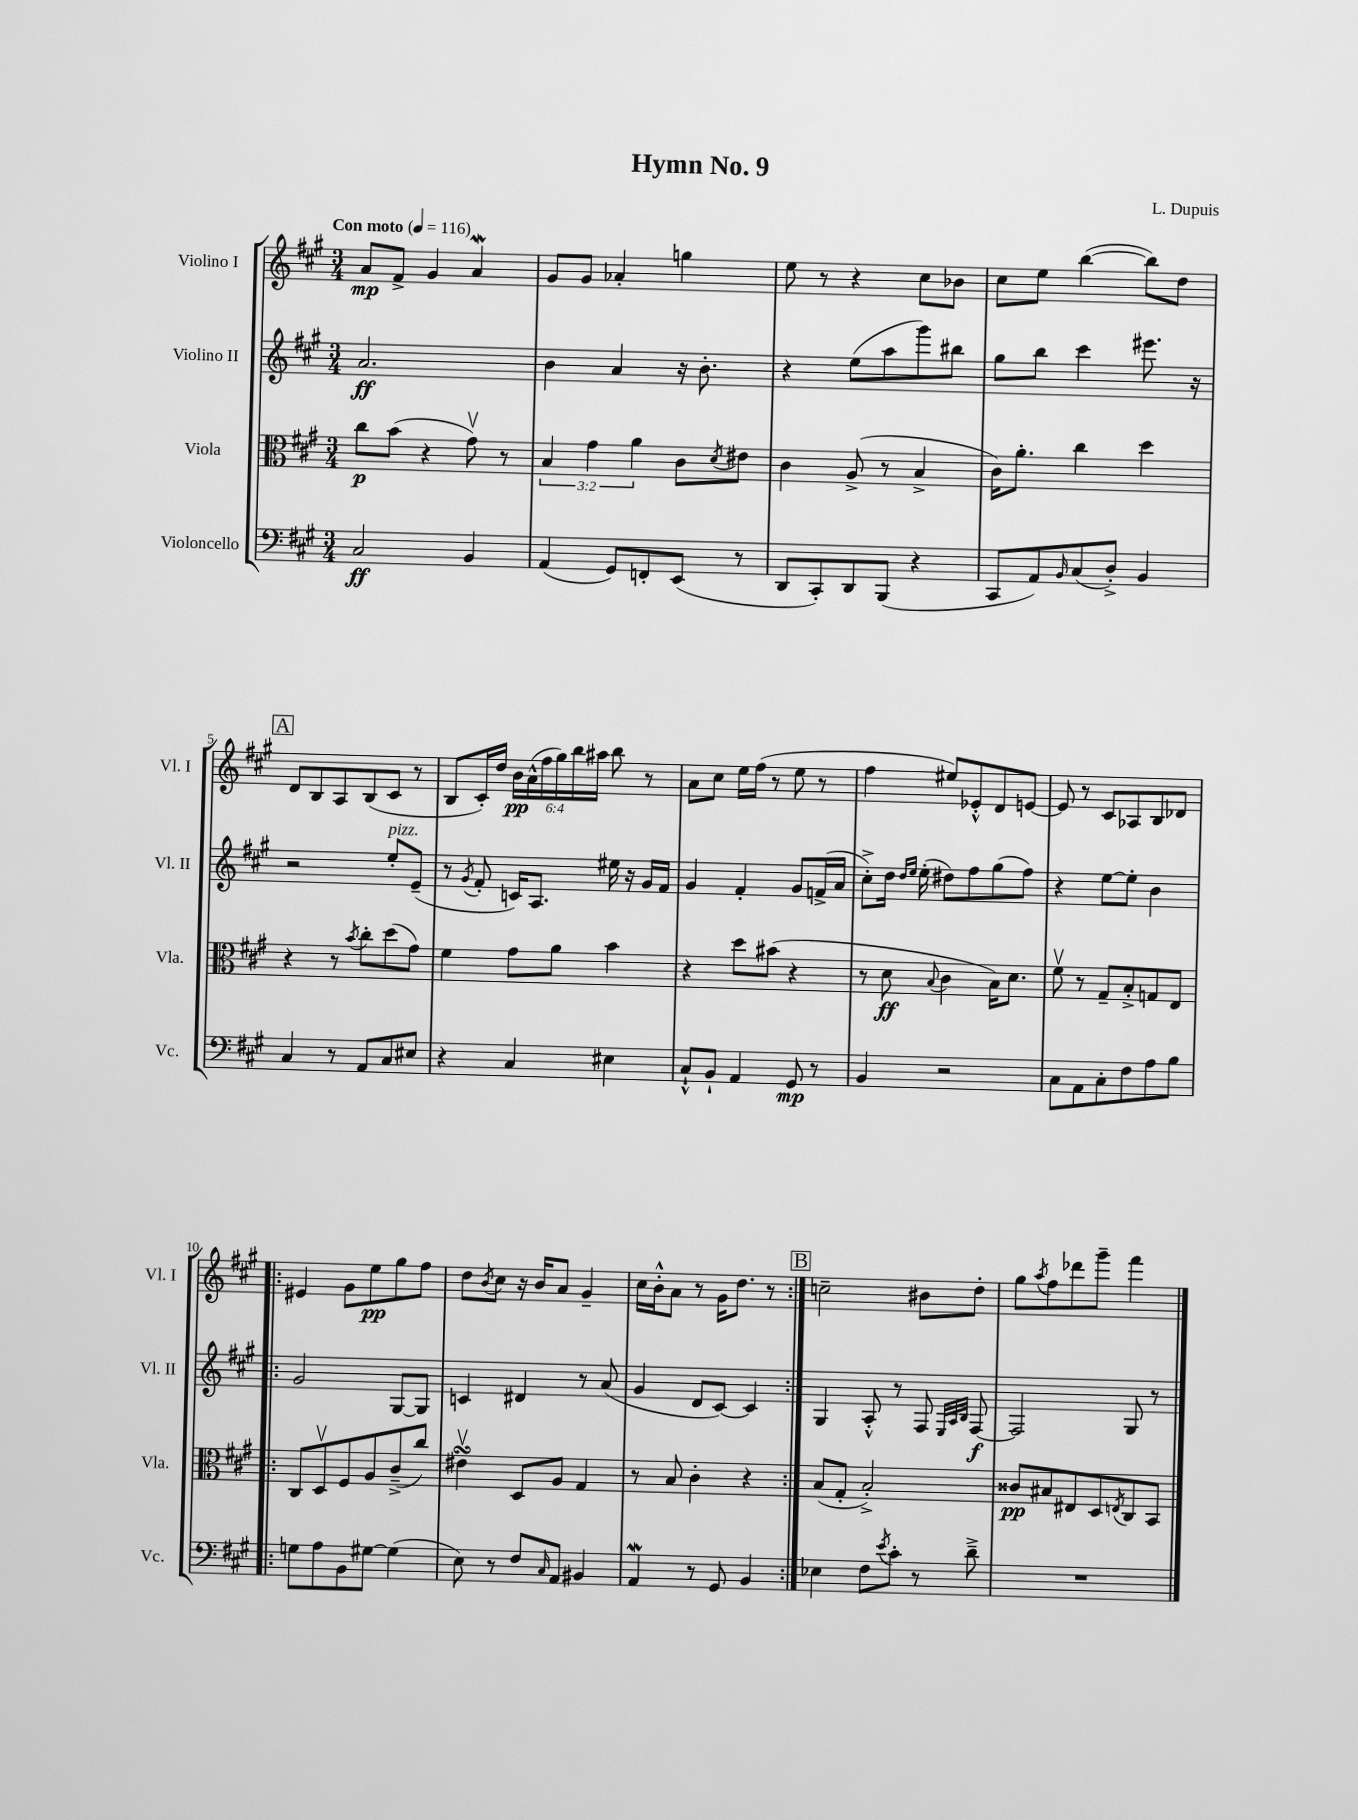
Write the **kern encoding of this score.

**kern	**dynam	**kern	**dynam	**kern	**dynam	**kern	**dynam
*part4	*part4	*part3	*part3	*part2	*part2	*part1	*part1
*staff4	*staff4	*staff3	*staff3	*staff2	*staff2	*staff1	*staff1
*I"Violoncello	*	*I"Viola	*	*I"Violino II	*	*I"Violino I	*
*I'Vc.	*	*I'Vla.	*	*I'Vl. II	*	*I'Vl. I	*
*clefF4	*	*clefC3	*	*clefG2	*	*clefG2	*
*k[f#c#g#]	*	*k[f#c#g#]	*	*k[f#c#g#]	*	*k[f#c#g#]	*
*M3/4	*	*M3/4	*	*M3/4	*	*M3/4	*
*MM116	*	*MM116	*	*MM116	*	*MM116	*
=1	=1	=1	=1	=1	=1	=1	=1
!	!	!	!	!	!	!LO:TX:a:B:t=Con moto	!
2C#/	ff	8cc#\L	p	2.a/	ff	8a/L	mp
.	.	(8b\J	.	.	.	8f#^/J	.
.	.	4r	.	.	.	4g#/	.
4BB/	.	8g#v\)	.	.	.	4aw/	.
.	.	8r	.	.	.	.	.
=2	=2	=2	=2	=2	=2	=2	=2
(4AA/	.	6B/	.	4b\	.	8g#/L	.
.	.	.	.	.	.	8g#/J	.
.	.	6g#\	.	.	.	.	.
8GG#/L)	.	.	.	4a/	.	4a-X'/	.
.	.	6a\	.	.	.	.	.
8FFn'/	.	.	.	.	.	.	.
(8EE/J	.	8c#\L	.	16r	.	4ggn\	.
.	.	.	.	8.b'\	.	.	.
.	.	8qd/	.	.	.	.	.
8r	.	8e#X\J	.	.	.	.	.
=3	=3	=3	=3	=3	=3	=3	=3
8DD/L	.	4c#\	.	4r	.	8ee\	.
8CC#'/)	.	.	.	.	.	8r	.
8DD/	.	(8A^/	.	(8ee\L	.	4r	.
(8BBB/J	.	8r	.	8aa\	.	.	.
4r	.	4B^/	.	8ggg#\)	.	8cc#\L	.
.	.	.	.	8bb#X\J	.	8b-X\J	.
=4	=4	=4	=4	=4	=4	=4	=4
8CC#/L	.	16c#\KL)	.	8gg#\L	.	8cc#\L	.
.	.	8.a'\J	.	.	.	.	.
8AA/)	.	.	.	8bb\J	.	8ee\J	.
16qqBB/	.	.	.	.	.	.	.
(8C#/	.	4cc#\	.	4ccc#\	.	([4bb\	.
8D'^/J)	.	.	.	.	.	.	.
4BB/	.	4dd\	.	8.eee#X\	.	8bb\L])	.
.	.	.	.	.	.	8dd\J	.
.	.	.	.	16r	.	.	.
!!LO:LB:g=z
!!LO:REH:place=s1:t=A
=5	=5	=5	=5	=5	=5	=5	=5
4C#/	.	4r	.	2r	.	8d/L	.
.	.	.	.	.	.	8B/	.
8r	.	8r	.	.	.	8A/	.
.	.	8qb/	.	.	.	.	.
8AA/L	.	8cc#'\L	.	.	.	(8B/	.
!	!	!	!	!LO:TX:a:i:t=pizz.	!	!	!
8C#/	.	(8dd\	.	8ee'/L	.	8c#/J	.
8E#X/J	.	8g#\J)	.	(8e~/J	.	8r	.
=6	=6	=6	=6	=6	=6	=6	=6
4r	.	4f#\	.	8r	.	8B/L	.
.	.	.	.	8qg#/	.	.	.
.	.	.	.	8f#'/	.	16c#'/L)	.
.	.	.	.	.	.	16dd/JJ	.
4C#/	.	8g#\L	.	16cn/KL)	.	24b\LL	pp
.	.	.	.	.	.	(24a^^\	.
.	.	.	.	8.A/J	.	.	.
.	.	.	.	.	.	24ff#\	.
.	.	8a\J	.	.	.	24gg#\)	.
.	.	.	.	.	.	24bb\	.
.	.	.	.	.	.	24aa#X\JJ	.
4E#X\	.	4b\	.	16ee#X\	.	8bb\	.
.	.	.	.	16r	.	.	.
.	.	.	.	16g#/LL	.	8r	.
.	.	.	.	16f#/JJ	.	.	.
=7	=7	=7	=7	=7	=7	=7	=7
8C#`^^/L	.	4r	.	4g#/	.	8a\L	.
8BB`/J	.	.	.	.	.	8cc#\J	.
4AA/	.	8dd\L	.	4f#'/	.	16ee\LL	.
.	.	.	.	.	.	(16ff#\JJ	.
.	.	(8b#X\J	.	.	.	8r	.
8GG#/	mp	4r	.	8g#/L	.	8ee\	.
8r	.	.	.	(16fn^/L	.	8r	.
.	.	.	.	16a/JJ	.	.	.
=8	=8	=8	=8	=8	=8	=8	=8
4BB/	.	8r	.	8cc#'^\L)	.	4ff#\	.
.	.	8d\	ff	16dd\Jk	.	.	.
.	.	.	.	16qqdd/LL	.	.	.
.	.	.	.	16qqee/JJ	.	.	.
.	.	.	.	(16ee'\	.	.	.
.	.	8qqB/	.	.	.	.	.
2r	.	4c#\	.	8dd#X\L)	.	8ee#X/L)	.
.	.	.	.	8ff#\	.	8e-X'^^/	.
.	.	16B\KL)	.	(8gg#\	.	8d/	.
.	.	8.d\J	.	.	.	.	.
.	.	.	.	8ff#\J)	.	[8en/J	.
=9	=9	=9	=9	=9	=9	=9	=9
8C#\L	.	8f#v\	.	4r	.	8e/]	.
8AA\	.	8r	.	.	.	8r	.
8C#'\	.	8G#~/L	.	[8ee\L	.	8c#/L	.
8F#\	.	8B'^/	.	8ee'\J]	.	8A-X/	.
8A\	.	8Gn/	.	4b\	.	8B/	.
8B\J	.	8E/J	.	.	.	8d-X/J	.
!!LO:LB:g=z
=10!|:	=10!|:	=10!|:	=10!|:	=10!|:	=10!|:	=10!|:	=10!|:
8Gn\L	.	8C#/L	.	2g#/	.	4e#X/	.
8A\	.	8Dv/	.	.	.	.	.
8BB\	.	8F#/	.	.	.	8g#\L	.
[8G#X\J	.	8A/	.	.	.	8ee\	pp
(4G#\]	.	(8c#~^/	.	[8G#/L	.	8gg#\	.
.	.	8cc#/J)	.	8G#/J]	.	8ff#\J	.
=11	=11	=11	=11	=11	=11	=11	=11
8E\)	.	4e#XsSsSv\	.	4cn/	.	8dd\L	.
.	.	.	.	.	.	8qb/	.
8r	.	.	.	.	.	8cc#\J	.
8F#/L	.	8D/L	.	4d#X/	.	16r	.
.	.	.	.	.	.	16b/KL	.
16qqC#/	.	.	.	.	.	.	.
8AA/J	.	8A/J	.	.	.	8a/J	.
4BB#X/	.	4G#/	.	8r	.	4g#~/	.
.	.	.	.	(8a/	.	.	.
=12	=12	=12	=12	=12	=12	=12	=12
4AAw/	.	8r	.	4g#/	.	16cc#\LL	.
.	.	.	.	.	.	16b'^^\J	.
.	.	8B/	.	.	.	8a\J	.
8r	.	4c#'\	.	8d/L	.	8r	.
8GG#/	.	.	.	[8c#/J)	.	16g#\KL	.
.	.	.	.	.	.	8.dd\J	.
4BB/	.	4r	.	4c#/]	.	.	.
.	.	.	.	.	.	8r	.
!!LO:REH:place=s1:t=B
=13:|!	=13:|!	=13:|!	=13:|!	=13:|!	=13:|!	=13:|!	=13:|!
4E-X\	.	(8B/L	.	4G#/	.	2ccn~\	.
.	.	8G#'/J	.	.	.	.	.
8F#\L	.	2B'^/)	.	8A'^^/	.	.	.
8qe/	.	.	.	.	.	.	.
8c#'\J	.	.	.	8r	.	.	.
8r	.	.	.	8F#/	.	8b#X\L	.
.	.	.	.	32qqE/LLL	.	.	.
.	.	.	.	32qqA/	.	.	.
.	.	.	.	32qqB/JJJ	.	.	.
8d~^\	.	.	.	[8F#/	f	8dd'\J	.
=14	=14	=14	=14	=14	=14	=14	=14
2.r	.	8c##X/L	pp	2F#/]	.	8gg#\L	.
.	.	.	.	.	.	8qaa/	.
.	.	8B#X/	.	.	.	8ff#\	.
.	.	8E#X/	.	.	.	8ddd-X\	.
.	.	8D/	.	.	.	8ggg#~\J	.
.	.	8qEn/	.	.	.	.	.
.	.	8C#/	.	8G#/	.	4fff#\	.
.	.	8BB/J	.	8r	.	.	.
==	==	==	==	==	==	==	==
*-	*-	*-	*-	*-	*-	*-	*-
